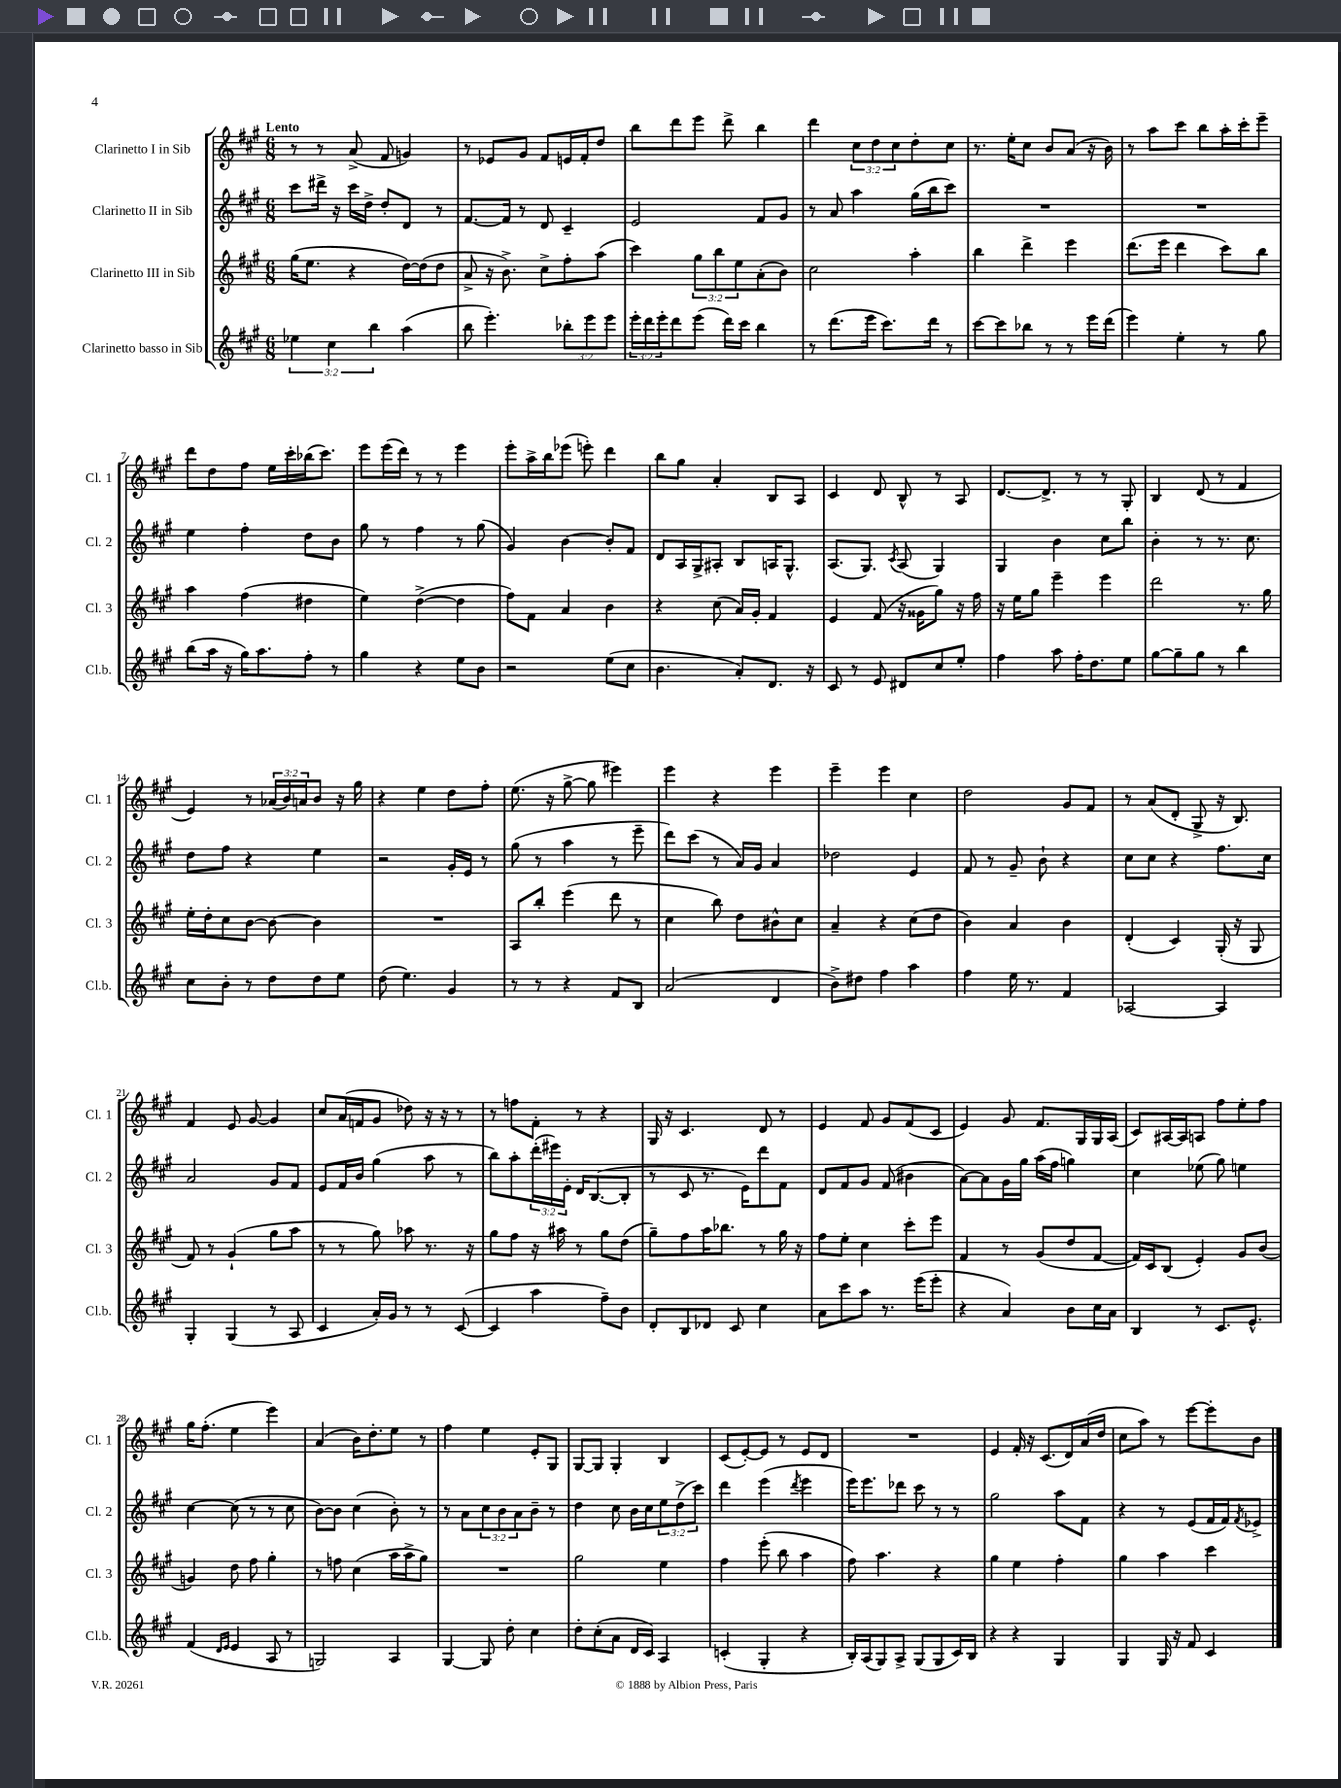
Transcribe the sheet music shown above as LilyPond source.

<<
\new StaffGroup <<
\new Staff = "s0" \with { instrumentName = "Clarinetto I in Sib" shortInstrumentName = "Cl. 1" } {
    \clef treble \key a \major \numericTimeSignature \time 6/8 \override Staff.TupletNumber.text = #tuplet-number::calc-fraction-text \tempo "Lento"
    r8 r8 a'8->( fis'8 g'4) |
    r8 ees'8 gis'8 fis'8 e'16 fis'16-. d''8 |
    b''8 d'''8 e'''8 d'''8-> b''4 |
    d'''4 \tuplet 3/2 { cis''8 d''8 cis''8 } d''8-. cis''8 |
    r8. e''16-. cis''8 b'8 a'8( r16 b'16) |
    r8 a''8 cis'''8 b''8 a''16-. cis'''16-. e'''8-- |
    d'''8 d''8 fis''8 e''16 cis'''16-. bes''16( cis'''8.) |
    e'''8 e'''16( d'''16) r8 r8 e'''4 |
    e'''8-. a''16-> b''16 ees'''8( e'''8-.) d'''4 |
    b''8 gis''8 a'4-. b8 a8 |
    cis'4 d'8 b8-^ r8 a8 |
    d'8.~ d'8.-> r8 r8 gis8-. |
    b4 d'8( r8 fis'4 |
    e'4) r8 \tuplet 3/2 { aes'16( b'16) a'16 } b'8 r16 gis''16 |
    r4 e''4 d''8 fis''8-. |
    e''8.( r16 gis''8~-> gis''8 eis'''4) |
    e'''4 r4 e'''4 |
    e'''4-- e'''4 cis''4 |
    d''2 gis'8 fis'8 |
    r8 a'8( d'8-. gis8-> r16 b8.) |
    fis'4 e'8 gis'8~ gis'4 |
    cis''8 a'16( f'16 gis'8 des''8) r16 r16 r8 |
    r8 f''8 fis'8-. r8 r4 |
    gis16 r16 cis'4. d'8 r8 |
    e'4 fis'8 gis'8 fis'8( cis'8 |
    e'4) gis'8 fis'8. gis16 gis16 a16( |
    cis'8) ais16~ ais16 a8 fis''8 e''8-. fis''8 |
    gis''16 fis''8.-.( e''4 e'''4) |
    a'4( b'16) d''8.-. e''8 r8 |
    fis''4 e''4 e'8-. gis8 |
    gis8~ gis8 gis4-. b4 |
    cis'8( e'8~-.) e'8 r8 e'8 d'8 |
    R2. |
    e'4 fis'16-. r16 cis'8.( d'16) a'16( d''16 |
    cis''8 a''8) r8 e'''8~ e'''8-. b'8 \bar "|." |
}
\new Staff = "s1" \with { instrumentName = "Clarinetto II in Sib" shortInstrumentName = "Cl. 2" } {
    \clef treble \key a \major \numericTimeSignature \time 6/8 \override Staff.TupletNumber.text = #tuplet-number::calc-fraction-text
    cis'''8 dis'''16-> r16 cis'''16 d''16-> d''8-. d'8 r8 |
    fis'8.~ fis'16 r8 d'8 cis'4-- |
    e'2 fis'8 gis'8 |
    r8 a'8 a''4 gis''16( b''16 cis'''8) |
    R2. |
    R2. |
    e''4 fis''4-. d''8 b'8 |
    gis''8 r8 fis''4 r8 gis''8( |
    gis'4) b'4~ b'8-. fis'8 |
    d'8 a16 gis16-> ais8-. b8 a16 gis8.-^ |
    a8.( gis8.) \acciaccatura { cis'8 } a8( gis4) |
    gis4 b'4 cis''8 b''8 |
    b'4-. r8 r8. cis''8. |
    d''8 fis''8 r4 e''4 |
    r2 gis'16-. e'16 r8 |
    gis''8( r8 a''4 r8 e'''8-- |
    d'''8) cis'''8( r8 a'16) gis'16 a'4 |
    des''2 e'4 |
    fis'8 r8 gis'8-- b'8-! r4 |
    cis''8 cis''8 r4 fis''8. cis''16 |
    a'2 gis'8 fis'8 |
    e'8 fis'16 b'16 gis''4( a''8 r8 |
    b''8) a''8-. \tuplet 3/2 { d'''16-.( eis'''16) e'16-. } d'16 b8.~( b8-. |
    r8 cis'8 r8. e'16) d'''8 fis'8 |
    d'8 fis'8 gis'8 fis'8( bis'4 |
    a'8~) a'8 gis'16 gis''16 a''16( fis''16 g''4) |
    cis''4 ees''8( gis''8) e''4 |
    cis''4~ cis''8( r8 r8 cis''8 |
    b'8~) b'8 cis''4( b'8-.) r8 |
    r8 a'8 \tuplet 3/2 { cis''8 b'8 a'8 } b'8-- r8 |
    d''4 cis''8 b'16 cis''16 \tuplet 3/2 { e''8 d''8->( cis'''8) } |
    d'''4 e'''4( \acciaccatura { d'''8 } e'''4 |
    e'''16) e'''8. des'''8 cis'''8 r8 r8 |
    gis''2 a''8 fis'8 |
    r4 r8 e'8( fis'16 fis'16) \acciaccatura { fis'8 } ees'8-> \bar "|." |
}
\new Staff = "s2" \with { instrumentName = "Clarinetto III in Sib" shortInstrumentName = "Cl. 3" } {
    \clef treble \key a \major \numericTimeSignature \time 6/8 \override Staff.TupletNumber.text = #tuplet-number::calc-fraction-text
    gis''16( e''8. r4 d''16~) d''16( d''8 |
    a'8-> r16 b'8.->) cis''8-> fis''8-. a''8( |
    cis'''4) \tuplet 3/2 { gis''8 b''8 e''8 } a'8-.( b'8) |
    cis''2 a''4-. |
    b''4 d'''4-> e'''4 |
    d'''8.( e'''16 d'''4 cis'''8) b''8 |
    a''4 fis''4( dis''4 |
    e''4) d''4~->( d''4 |
    fis''8) fis'8 a'4 b'4 |
    r4 cis''8( a'16) gis'16-. fis'4 |
    e'4 fis'8( r16 gisis'16 gis''8) r16 fis''16 |
    r16 e''16 gis''8 e'''4-- e'''4 |
    d'''2 r8. gis''16 |
    e''16-. d''16-. cis''8 b'8~ b'8~ b'4 |
    R2. |
    a8 b''8-. e'''4( d'''8 r8 |
    cis''4 b''8) d''8 bis'8-^ cis''8 |
    a'4-- r4 cis''8( d''8 |
    b'4) a'4 b'4 |
    d'4-.( cis'4) gis16-.( r16 gis8 |
    fis'8) r8 gis'4-!( gis''8 a''8 |
    r8 r8 gis''8) aes''8 r8. r16 |
    gis''8 fis''8 r16 ais''16 r8 gis''8 d''8( |
    gis''8--) fis''8 a''16 bes''8. r8 gis''16 r16 |
    fis''8 e''8-. cis''4 cis'''8-. e'''8 |
    fis'4 r8 gis'8( d''8 fis'8~ |
    fis'16) cis'16 b8( e'4-.) gis'8 b'8( |
    g'4) d''8 fis''8 gis''4-. |
    r8 f''8 cis''4( a''16 a''16-> gis''8) |
    R2. |
    gis''2 e''4 |
    fis''4 e'''8-.( b''8 a''4 |
    fis''8) a''4. r4 |
    gis''4 e''4 fis''4-. |
    gis''4 a''4 cis'''4 \bar "|." |
}
\new Staff = "s3" \with { instrumentName = "Clarinetto basso in Sib" shortInstrumentName = "Cl.b." } {
    \clef treble \key a \major \numericTimeSignature \time 6/8 \override Staff.TupletNumber.text = #tuplet-number::calc-fraction-text
    \tuplet 3/2 { ees''4 cis''4 b''4 } a''4( |
    b''8 e'''4.-.) \tuplet 3/2 { bes''8-. e'''8 e'''8 } |
    \tuplet 3/2 { e'''16-. d'''16 e'''16-. } d'''8 e'''8( d'''16) cis'''16 b''4 |
    r8 d'''8.( e'''16 cis'''8.) d'''16 r8 |
    cis'''8~ cis'''8 bes''8 r8 r8 e'''16 d'''16( |
    e'''4) e''4-. r8 gis''8 |
    b''8( a''16 r16 gis''16) a''8. fis''8-. r8 |
    gis''4 r4 e''8 b'8 |
    r2 e''8( cis''8 |
    b'4. a'8-.) d'8. r16 |
    cis'8 r8 e'8 dis'8 cis''8 e''8-. |
    fis''4 a''8 fis''16-. d''8. e''8 |
    gis''8~ gis''8-- gis''8 r8 b''4 |
    cis''8 b'8-. r8 d''8 d''8 e''8 |
    d''8( e''4.) gis'4 |
    r8 r8 r4 fis'8 b8 |
    a'2( d'4 |
    b'8->) dis''8 fis''4 a''4 |
    fis''4 e''16 r8. fis'4 |
    aes2~ aes4 |
    gis4-. gis4( r8 a8 |
    cis'4 a'16-.) gis'16 r8 r8 cis'8~( |
    cis'4 a''4 fis''8--) b'8 |
    d'8-. b8 des'8 cis'8 cis''4 |
    a'8 cis'''8 a''8 r8. e'''16( e'''8-. |
    r4 a'4) b'8 cis''16 a'16 |
    b4 r8 cis'8. e'8.-^ |
    fis'4( \grace { d'16 e'16 } e'4 a8 r8 |
    g2) a4 |
    gis4~ gis8 d''8-. cis''4 |
    d''8-. cis''8-.( a'8 d'16 cis'16) a4 |
    c'4-.( gis4-. r4 |
    b16-.) a16( gis8) a8-> gis8( gis8 cis'16) b16 |
    r4 r4 gis4 |
    gis4 gis16 r16 fis'8 cis'4 \bar "|." |
}
>>
>>
